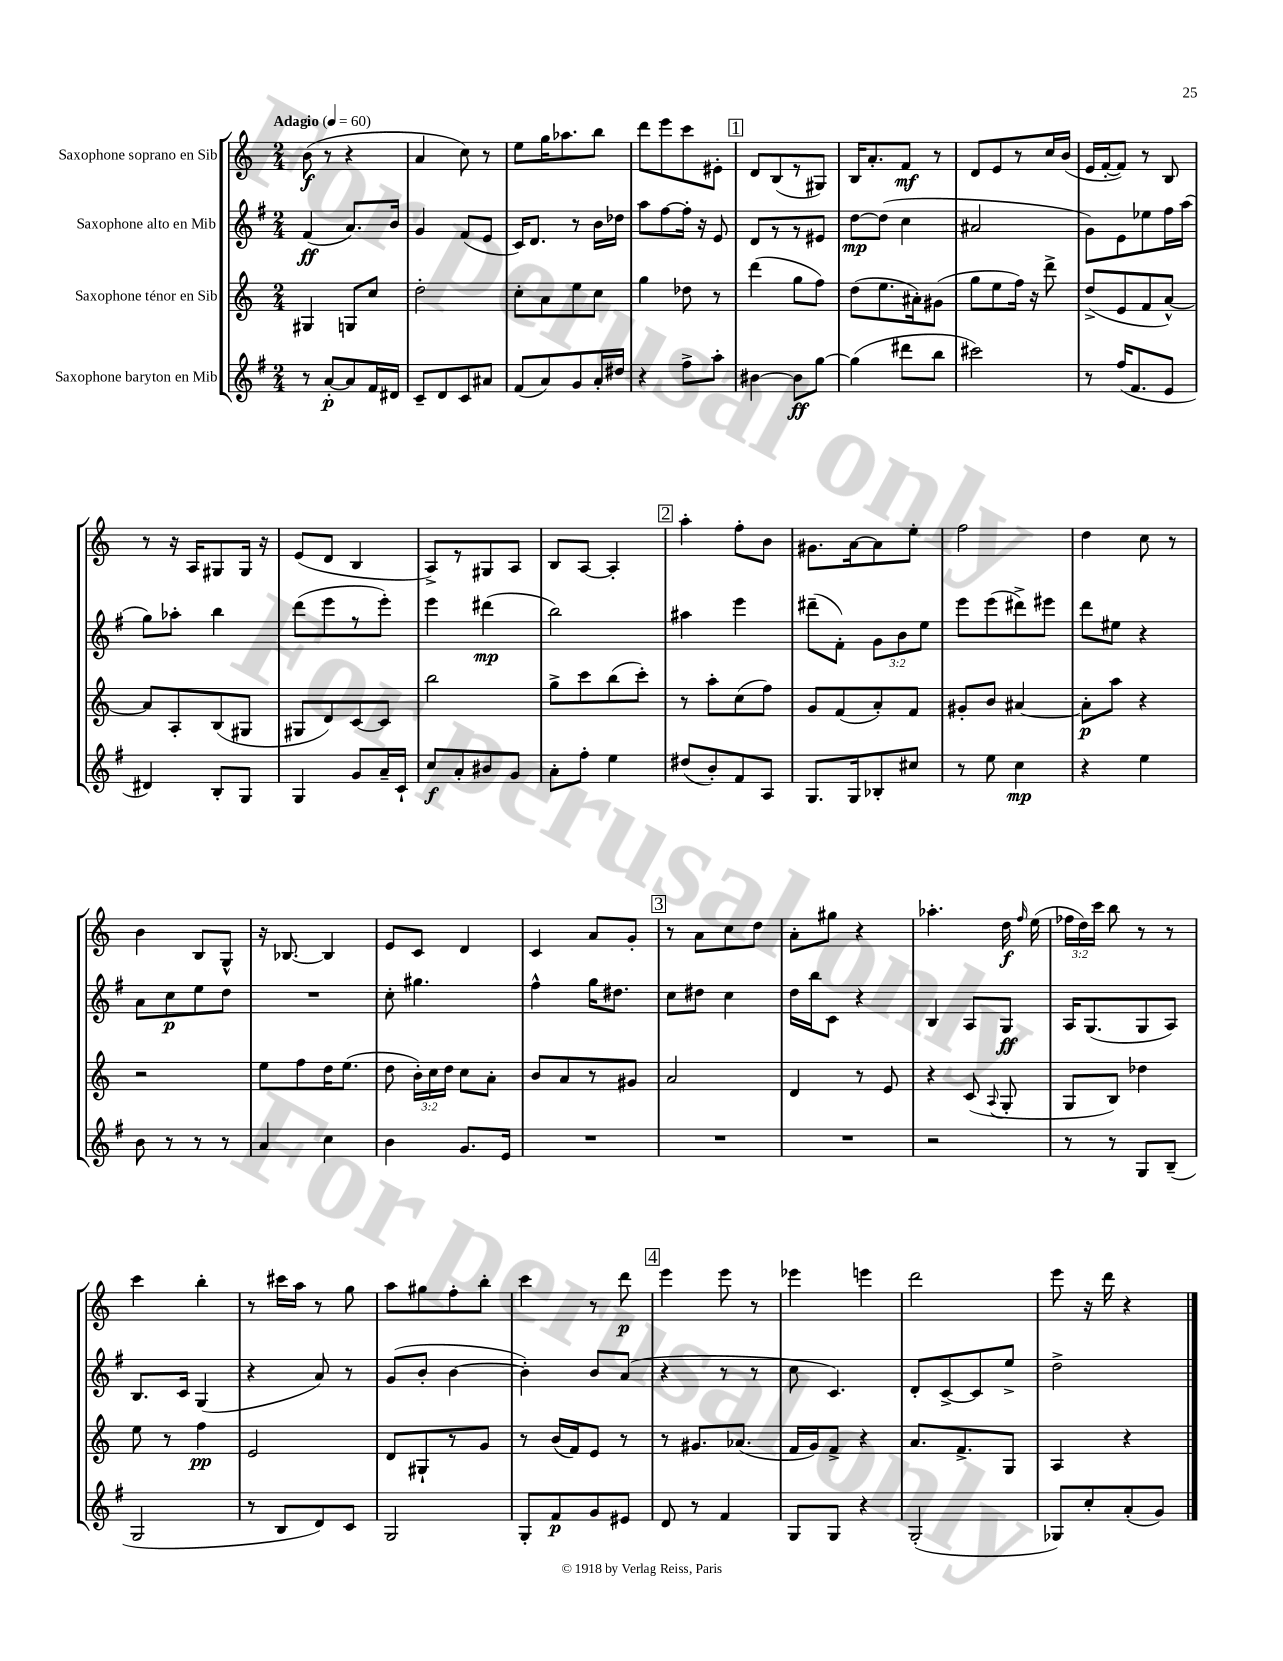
<<
\new StaffGroup <<
\new Staff = "s0" \with { instrumentName = "Saxophone soprano en Sib" } {
    \clef treble \key c \major \numericTimeSignature \time 2/4 \override Staff.TupletNumber.text = #tuplet-number::calc-fraction-text \tempo "Adagio" 4 = 60
    \autoBeamOff b'8\f( r8 r4 |
    a'4 c''8) r8 |
    e''8[ g''16 aes''8. b''8] |
    d'''8[ e'''8 c'''8 eis'8]-. |
    \mark \markup { \box "1" } d'8[ b8( r8 gis8]) |
    b16[ a'8.-. f'8]\mf r8 |
    d'8[ e'8 r8 c''16 b'16]( |
    e'16[ f'16~-. f'8]) r8 b8 |
    r8 r16 a16[ gis8 gis16] r16 |
    e'8[( d'8] b4 |
    a8[->) r8 gis8 a8] |
    b8[ a8]~ a4-. |
    \mark \markup { \box "2" } a''4-. f''8[-. b'8] |
    gis'8.[ a'16~ a'8 e''8]-. |
    f''2 |
    d''4 c''8 r8 |
    b'4 b8[ g8]-^ |
    r16 bes8.~ bes4 |
    e'8[ c'8] d'4 |
    c'4 a'8[ g'8]-. |
    \mark \markup { \box "3" } r8 a'8[ c''8 d''8] |
    a'8[-. gis''8] r4 |
    aes''4.-. d''16\f \grace { f''16 } e''16( |
    \tuplet 3/2 { fes''16[ d''16) c'''16] } b''8 r8 r8 |
    c'''4 b''4-. |
    r8 cis'''16[ a''16] r8 g''8 |
    a''8[ gis''8 f''8-. b''8]-. |
    c'''4 r8 d'''8\p |
    \mark \markup { \box "4" } e'''4 e'''8 r8 |
    ees'''4 e'''4 |
    d'''2 |
    e'''8 r16 d'''16 r4 \bar "|." |
}
\new Staff = "s1" \with { instrumentName = "Saxophone alto en Mib" } {
    \clef treble \key g \major \numericTimeSignature \time 2/4 \override Staff.TupletNumber.text = #tuplet-number::calc-fraction-text
    \autoBeamOff fis'4\ff( a'8.[) b'16] |
    g'4 fis'8[( e'8] |
    c'16[) d'8.] r8 b'16[ des''16] |
    a''8[ fis''8~ fis''16]-. r16 e'8 |
    \mark \markup { \box "1" } d'8[ r8 r8 eis'8] |
    d''8[~\mp d''8]( c''4 |
    ais'2 |
    g'8[) e'8 ees''8 fis''16 a''16]( |
    g''8[) aes''8]-. b''4 |
    d'''8[( e'''8 r8 e'''8]-.) |
    e'''4 dis'''4\mp( |
    b''2) |
    \mark \markup { \box "2" } ais''4 e'''4 |
    dis'''8[--( fis'8]-.) \tuplet 3/2 { g'8[ b'8 e''8] } |
    e'''8[ e'''8( dis'''8->) eis'''8] |
    d'''8[ eis''8] r4 |
    a'8[ c''8\p e''8 d''8] |
    R2 |
    c''8-. gis''4. |
    fis''4-^ g''16[ dis''8.] |
    \mark \markup { \box "3" } c''8[ dis''8] c''4 |
    d''16[ b''16 c'8] r4 |
    b4 a8[ g8]\ff |
    a16[ g8.( g8 a8]) |
    b8.[ c'16] g4( |
    r4 a'8) r8 |
    g'8[( b'8]-. b'4~ |
    b'4-.) b'8[ a'8]( |
    \mark \markup { \box "4" } r4 r8 r8 |
    c''8 c'4.) |
    d'8[-. c'8~-> c'8 e''8]-> |
    d''2-> \bar "|." |
}
\new Staff = "s2" \with { instrumentName = "Saxophone ténor en Sib" } {
    \clef treble \key c \major \numericTimeSignature \time 2/4 \override Staff.TupletNumber.text = #tuplet-number::calc-fraction-text
    \autoBeamOff gis4 g8[ c''8] |
    d''2-. |
    c''8[-. a'8 e''8 c''8] |
    g''4 des''8 r8 |
    \mark \markup { \box "1" } d'''4( g''8[ f''8]) |
    d''8[( e''8. ais'16-.) gis'8]( |
    g''8[ e''8 f''16]) r16 d'''8-> |
    d''8[->( e'8 f'8 a'8]~-^) |
    a'8[ a8-. b8( gis8] |
    gis8[ d'8) c'8~ c'8] |
    b''2 |
    g''8[-> c'''8 b''8( c'''8]-.) |
    \mark \markup { \box "2" } r8 a''8[-. c''8( f''8]) |
    g'8[ f'8( a'8-.) f'8] |
    gis'8[-. b'8] ais'4~ |
    ais'8[-.\p a''8] r4 |
    r2 |
    e''8[ f''8 d''16 e''8.]( |
    d''8 \tuplet 3/2 { b'16[-.) c''16 d''16] } c''8[ a'8]-. |
    b'8[ a'8 r8 gis'8] |
    \mark \markup { \box "3" } a'2 |
    d'4 r8 e'8 |
    r4 c'8( \appoggiatura { a8 } g8-. |
    g8[ b8]) des''4 |
    e''8 r8 f''4\pp |
    e'2 |
    d'8[ gis8-! r8 g'8] |
    r8 b'16[( f'16) e'8] r8 |
    \mark \markup { \box "4" } r8 gis'8.[ aes'8.]( |
    f'16[ g'16) f'8]-> r4 |
    a'8.[ f'8.-> g8] |
    a4 r4 \bar "|." |
}
\new Staff = "s3" \with { instrumentName = "Saxophone baryton en Mib" } {
    \clef treble \key g \major \numericTimeSignature \time 2/4
    \autoBeamOff r8 a'8[~-.\p a'8 fis'16 dis'16] |
    c'8[-- d'8 c'8 ais'8] |
    fis'8[( a'8) g'8 a'16-. dis''16] |
    r4 fis''8[-> a''8]-. |
    \mark \markup { \box "1" } bis'4~ bis'8[\ff g''8]~ |
    g''4( dis'''8[ b''8] |
    cis'''2) |
    r8 fis''16[( fis'8. e'8] |
    dis'4) b8[-. g8] |
    g4 g'8[ a'16-- c'16]-! |
    c''8[\f a'8-. bis'8 g'8] |
    a'8[-. fis''8]-. e''4 |
    \mark \markup { \box "2" } dis''8[( b'8-.) fis'8 a8] |
    g8.[ g16 bes8-. cis''8] |
    r8 e''8 c''4\mp |
    r4 e''4 |
    b'8 r8 r8 r8 |
    a'4 c''4 |
    b'4 g'8.[ e'16] |
    R2 |
    \mark \markup { \box "3" } R2 |
    R2 |
    r2 |
    r8 r8 g8[ b8]--( |
    g2 |
    r8 b8[ d'8) c'8] |
    g2 |
    g8[-. fis'8\p g'8 eis'8] |
    \mark \markup { \box "4" } d'8 r8 fis'4 |
    g8[ g8] r4 |
    g2-.( |
    ges8[) c''8-. a'8-.( g'8]) \bar "|." |
}
>>
>>
\layout { \context { \Score \remove "Bar_number_engraver" } }
